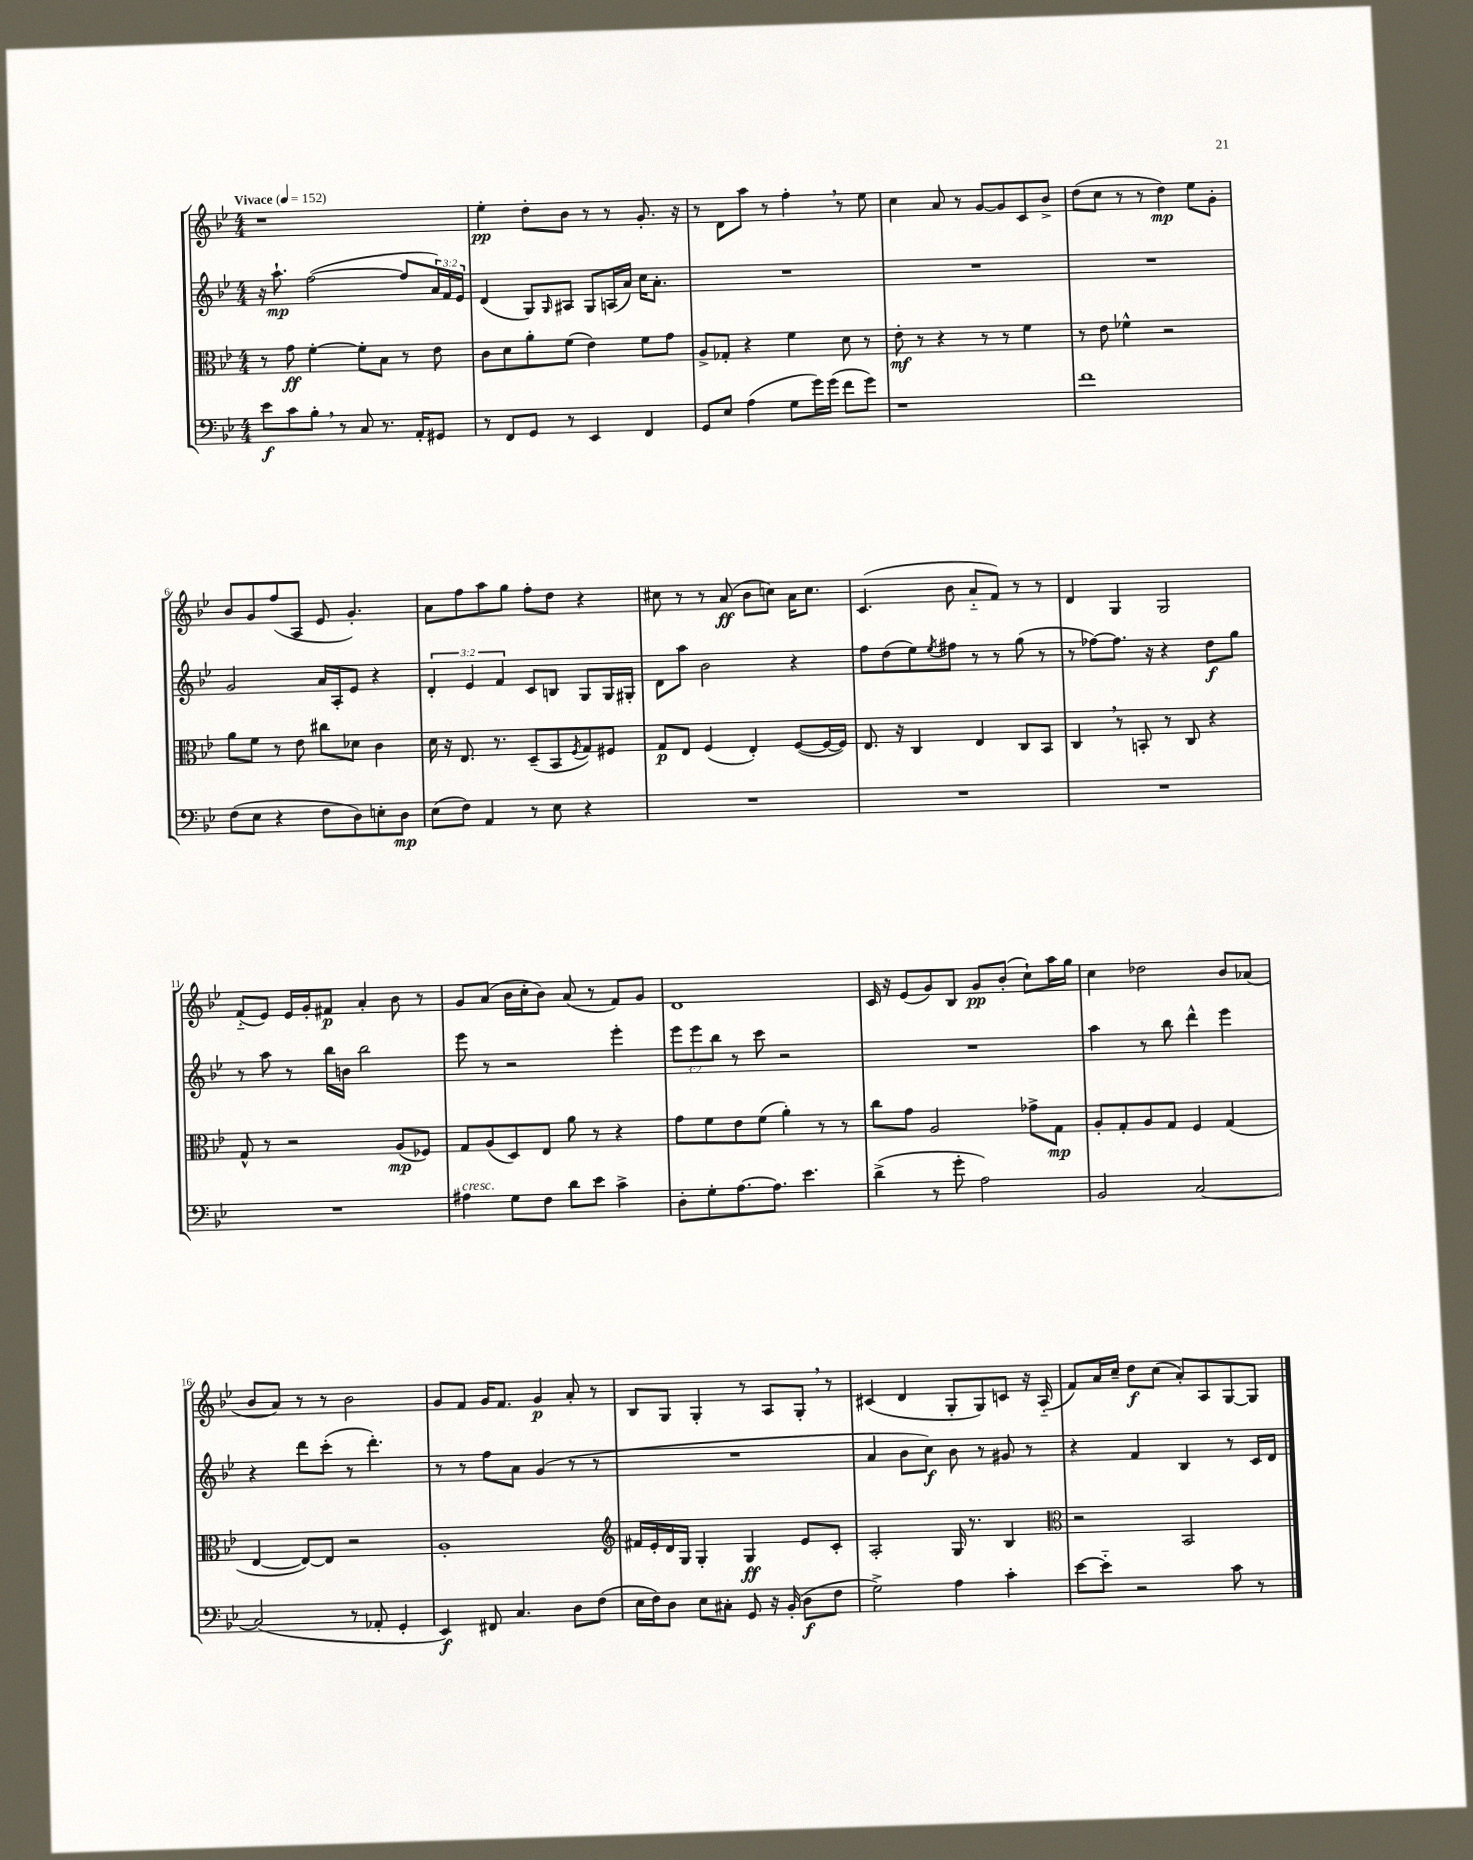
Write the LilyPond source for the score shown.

<<
\new StaffGroup <<
\new Staff = "s0" {
    \clef treble \key bes \major \numericTimeSignature \time 4/4 \tempo "Vivace" 4 = 152
    r1 |
    ees''4-.\pp d''8-. bes'8 r8 r8 g'8.-. r16 |
    r8 d'8 a''8 r8 f''4-. \breathe r8 ees''8 |
    c''4 a'8 r8 g'8~ g'8 c'8 bes'8-> |
    d''8( c''8 r8 r8 d''4\mp) ees''8 g'8-. |
    bes'8 g'8 f''8( a8 ees'8 g'4.-.) |
    a'8 f''8 a''8 g''8 f''8-. d''8 r4 |
    cis''8 r8 r8 a'8\ff( bes'8 c''8) a'16 c''8. |
    c'4.( bes'8 a'8-_ f'8) r8 r8 |
    d'4 g4 g2 |
    f'8-_( ees'8) ees'16 g'16-. fis'8\p a'4-. bes'8 r8 |
    g'8 a'8( bes'16 c''16-. bes'8) a'8( r8 f'8) g'8 |
    d'1 |
    c'16 r16 ees'8( g'8) bes8 g'8\pp bes'8-.( c''8-!) a''16 g''16 |
    c''4 des''2 bes'8 aes'8( |
    bes'8 a'8) r8 r8 bes'2 |
    g'8 f'8 g'16 f'8. g'4\p a'8-. r8 |
    bes8 g8 g4-. r8 a8 g8-. \breathe r8 |
    cis'4( d'4 g8-. g8) c'8 r16 a16-_( |
    f'8) a'16 c''16-- d''8\f c''8( a'8-.) a8 g8~ g8 \bar "|." |
}
\new Staff = "s1" {
    \clef treble \key bes \major \numericTimeSignature \time 4/4 \override Staff.TupletNumber.text = #tuplet-number::calc-fraction-text
    r16 a''8.-!\mp f''2~( f''8 \tuplet 3/2 { a'16) f'16 ees'16 } |
    d'4( g8) \grace { g16 } ais8 g8 a16( a'16) c''16 a'8.-. |
    R1 |
    R1 |
    R1 |
    g'2 a'16 a16-. ees'8 r4 |
    \tuplet 3/2 { d'4-. ees'4 f'4 } c'8 b8 g8 g16 gis16-. |
    d'8 a''8 bes'2 r4 |
    f''8 d''8( ees''8) \acciaccatura { ees''8 } fis''8 r8 r8 g''8( r8 |
    r8 fes''8~) fes''8. r16 r4 d''8\f g''8 |
    r8 a''8 r8 bes''16 b'16 bes''2 |
    ees'''8 r8 r2 ees'''4-. |
    \tuplet 3/2 { ees'''8 ees'''8 bes''8 } r8 c'''8 r2 |
    R1 |
    a''4 r8 bes''8 d'''4-^ ees'''4 |
    r4 d'''8 c'''8-.( r8 d'''4.-.) |
    r8 r8 f''8 a'8 g'4( r8 r8 |
    R1 |
    a'4 bes'8 c''8\f) bes'8 r8 gis'8 r8 |
    r4 f'4 bes4 r8 c'16 d'16 \bar "|." |
}
\new Staff = "s2" {
    \clef alto \key bes \major \numericTimeSignature \time 4/4
    r8 g'8\ff f'4~-. f'8-. bes8 r8 ees'8 |
    c'8 d'8 a'8-. f'8( ees'4) f'8 g'8 |
    a8-> ges8-. r4 f'4 d'8 r8 |
    ees'8-.\mf r8 r4 r8 r8 f'4 |
    r8 ees'8 fes'4-^ r2 |
    a'8 f'8 r8 ees'8 cis''8 des'8 c'4 |
    d'16 r16 ees8. r8. d8--( bes,8 \acciaccatura { f8 } g8) fis8 |
    g8\p ees8 f4( ees4-.) f8~( f16~ f16) |
    ees8. r16 c4 ees4 c8 bes,8 |
    c4 \breathe r8 b,8-. r8 c8 r4 |
    g8-^ r8 r2 a8\mp( fes8) |
    g8 a8( d8) ees8 a'8 r8 r4 |
    g'8 f'8 ees'8 f'8( a'4-.) r8 r8 |
    c''8 g'8 a2 ges'8-> g8\mp |
    a8-. g8-. a8 g8 f4 g4( |
    ees4~ ees8~) ees8 r2 |
    a1-. |
    \clef treble fis'16 ees'16-. d'16 g16 g4-. g4\ff ees'8 c'8-. |
    a2-. g16 r8. bes4 |
    \clef alto r2 bes,2 \bar "|." |
}
\new Staff = "s3" {
    \clef bass \key bes \major \numericTimeSignature \time 4/4
    ees'8\f c'8 bes8-. \breathe r8 c8 r8. a,16-. gis,8 |
    r8 f,8 g,8 r8 ees,4 f,4 |
    g,8 ees8 a4( g8 g'16) g'16( f'8 g'8) |
    r1 |
    f'1 |
    f8( ees8 r4 f8 d8) e8-. d8\mp |
    ees8( f8) a,4 r8 ees8 r4 |
    R1 |
    R1 |
    R1 |
    R1 |
    ais4^\markup { \italic "cresc." } g8 f8 d'8 ees'8 c'4-> |
    d8-. g8-. a8.~ a8. ees'4. |
    d'4->( r8 g'8-. a2) |
    bes,2 c2~ |
    c2( r8 aes,8-. g,4-. |
    ees,4\f) fis,8 c4. d8 f8( |
    ees16 f16) d8 ees8 cis8-. g,8 r16 bes,16-.( d8\f f8 |
    g2->) a4 c'4-. |
    ees'8~ ees'8-_ r2 c'8 r8 \bar "|." |
}
>>
>>
